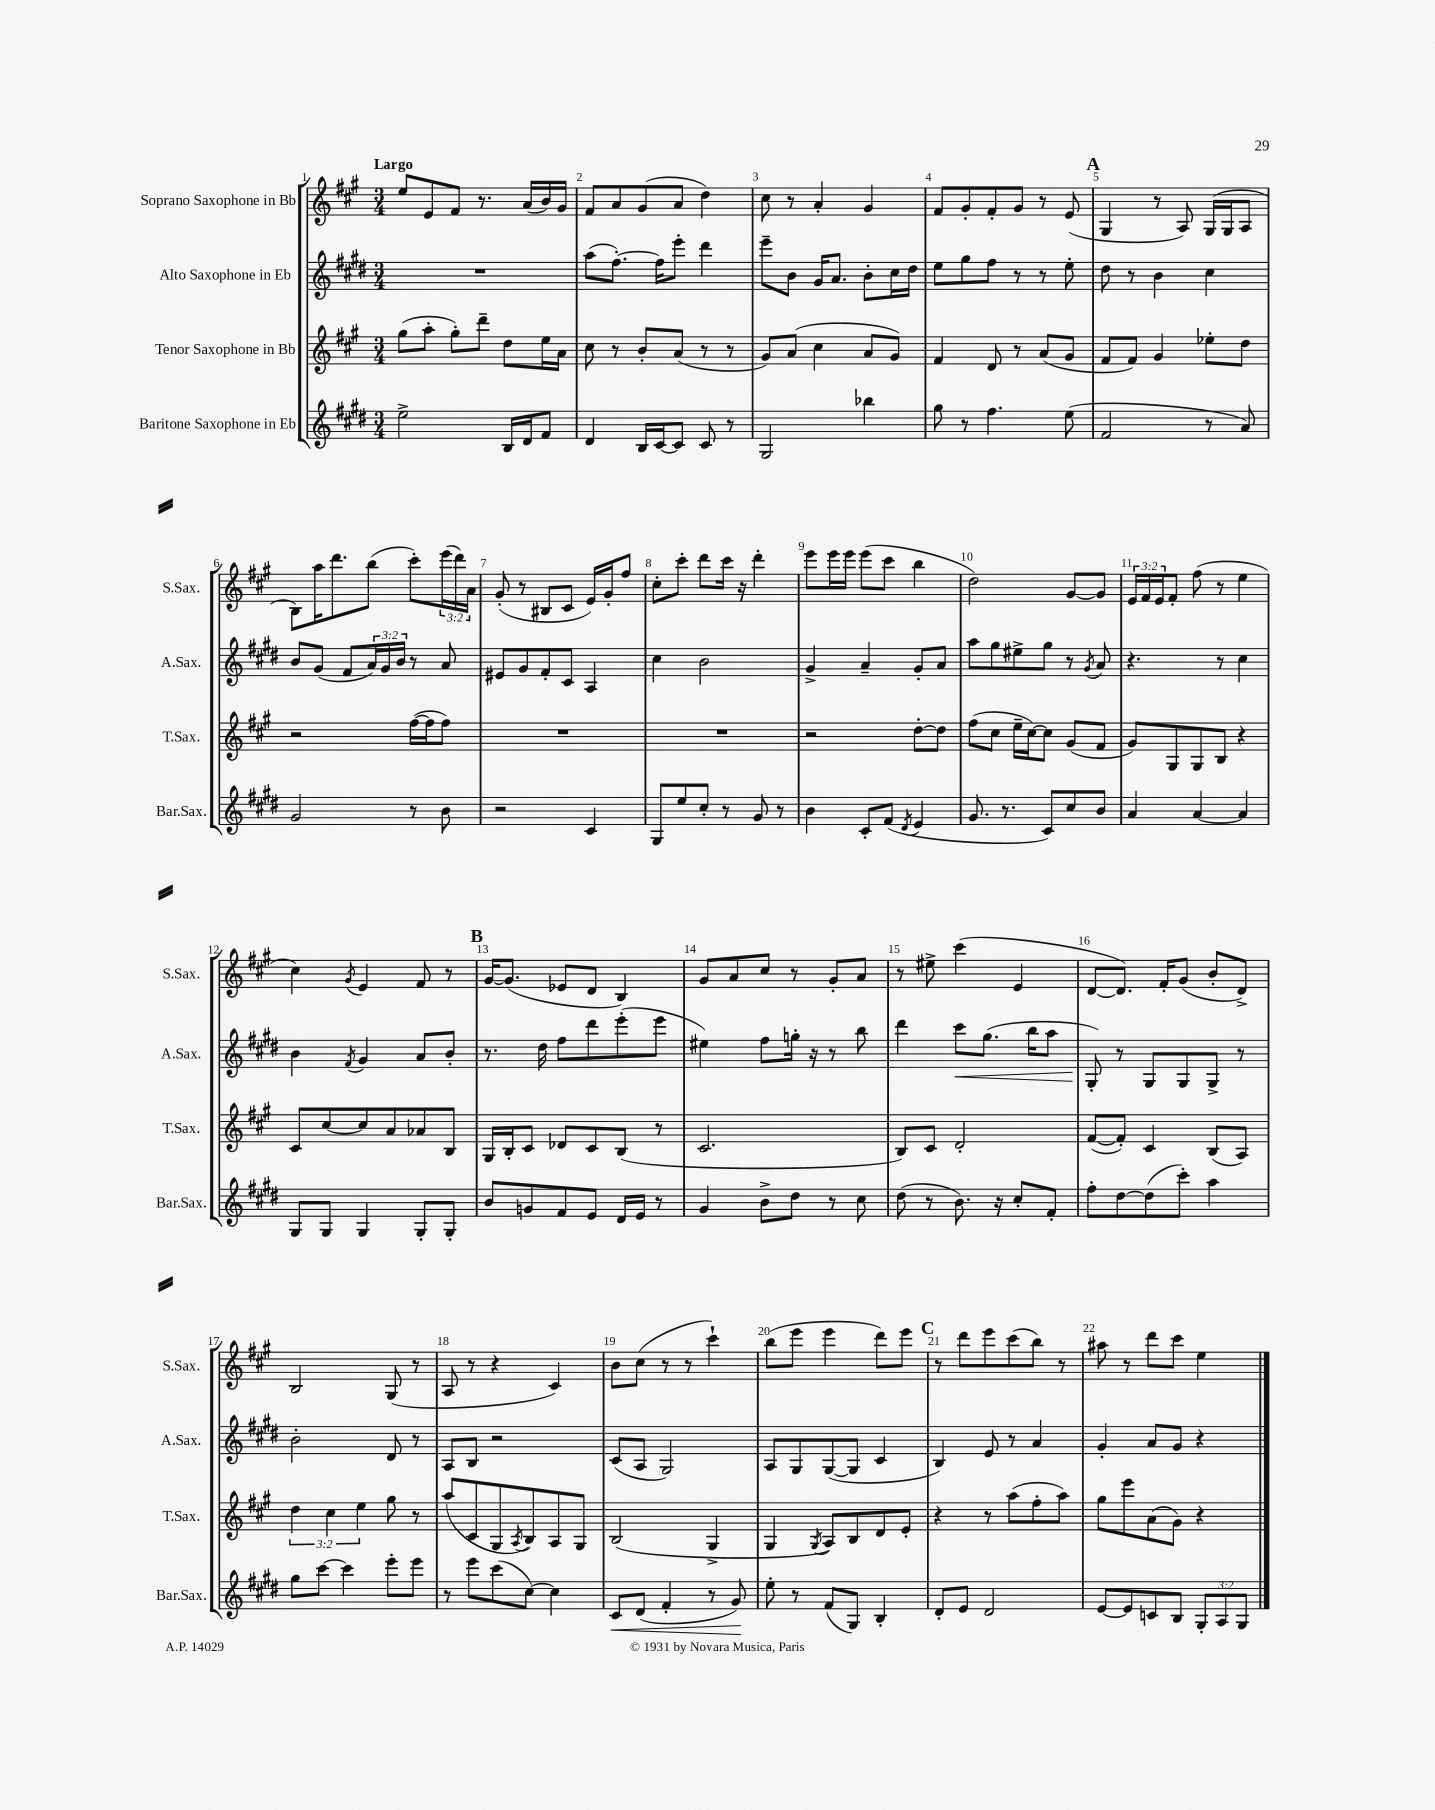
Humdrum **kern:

**kern	**dynam	**kern	**kern	**dynam	**kern
*part4	*part4	*part3	*part2	*part2	*part1
*staff4	*staff4	*staff3	*staff2	*staff2	*staff1
*I"Baritone Saxophone in Eb	*	*I"Tenor Saxophone in Bb	*I"Alto Saxophone in Eb	*	*I"Soprano Saxophone in Bb
*I'Bar.Sax.	*	*I'T.Sax.	*I'A.Sax.	*	*I'S.Sax.
*clefG2	*	*clefG2	*clefG2	*	*clefG2
*k[f#c#g#d#]	*	*k[f#c#g#]	*k[f#c#g#d#]	*	*k[f#c#g#]
*M3/4	*	*M3/4	*M3/4	*	*M3/4
=1	=1	=1	=1	=1	=1
!	!	!	!	!	!LO:TX:a:B:t=Largo
2ee^\	.	(8gg#\L	2.r	.	8ee/L
.	.	8aa'\J	.	.	8e/
.	.	8gg#'\L)	.	.	8f#/J
.	.	8ddd~\J	.	.	8.r
16B/LL	.	8dd\L	.	.	.
16d#/J	.	.	.	.	(16a/LL
8f#/J	.	16ee\L	.	.	16b/)
.	.	16a\JJ	.	.	16g#/JJ
=2	=2	=2	=2	=2	=2
4d#/	.	8cc#\	(8aa\L	.	8f#/L
.	.	8r	[8.ff#'\J)	.	8a/
16B/LL	.	8b'/L	.	.	(8g#/
[16c#/J	.	.	16ff#\KL]	.	.
8c#/J]	.	(8a/J	8eee'\J	.	8a/J
8c#/	.	8r	4ddd#\	.	4dd\)
8r	.	8r	.	.	.
=3	=3	=3	=3	=3	=3
2G#/	.	8g#/L)	8eee~\L	.	8cc#\
.	.	(8a/J	8b\J	.	8r
.	.	4cc#\	16g#/KL	.	4a'/
.	.	.	8.a/J	.	.
4bb-X\	.	8a/L	8b'\L	.	4g#/
.	.	8g#/J)	16cc#\L	.	.
.	.	.	16dd#\JJ	.	.
=4	=4	=4	=4	=4	=4
8gg#\	.	4f#/	8ee\L	.	8f#/L
8r	.	.	8gg#\	.	8g#'/
4.ff#\	.	8d/	8ff#\J	.	8f#'/
.	.	8r	8r	.	8g#/J
.	.	(8a/L	8r	.	8r
(8ee\	.	8g#/J	8ee'\	.	(8e/
!!LO:REH:place=s1:t=A
=5	=5	=5	=5	=5	=5
2f#/	.	8f#/L	8dd#\	.	4G#/
.	.	8f#/J)	8r	.	.
.	.	4g#/	4b\	.	8r
.	.	.	.	.	8A/)
8r	.	8ee-X'\L	4cc#\	.	(16G#/LL
.	.	.	.	.	16G#/J
8a/)	.	8dd\J	.	.	8A/J
!!LO:LB:g=z
=6	=6	=6	=6	=6	=6
2g#/	.	2r	8b/L	.	8B\L)
.	.	.	(8g#/J	.	16aa\K
.	.	.	.	.	8.ddd\
.	.	.	8f#/L	.	.
.	.	.	24a/L)	.	(8bb\J
.	.	.	24g#/	.	.
.	.	.	24b/JJ	.	.
8r	.	([16ff#\LL	8r	.	8ccc#'\L)
.	.	16ff#\J]	.	.	.
8b\	.	8ff#\J)	8a/	.	(24eee\L
.	.	.	.	.	24ddd\)
.	.	.	.	.	24a\JJ
=7	=7	=7	=7	=7	=7
2r	.	2.r	8e#X/L	.	(8g#'/
.	.	.	8g#/	.	8r
.	.	.	8f#'/	.	8B#X/L
.	.	.	8c#/J	.	8c#/J
4c#/	.	.	4A/	.	16e/LL)
.	.	.	.	.	16g#'/J
.	.	.	.	.	8ff#/J
=8	=8	=8	=8	=8	=8
8G#/L	.	2.r	4cc#\	.	8cc#'\L
8ee/	.	.	.	.	8ccc#'\J
8cc#'/J	.	.	2b\	.	8ddd\L
8r	.	.	.	.	16ccc#\Jk
.	.	.	.	.	16r
8g#/	.	.	.	.	4ddd'\
8r	.	.	.	.	.
=9	=9	=9	=9	=9	=9
4b\	.	2r	4g#^/	.	8eee\L
.	.	.	.	.	16eee\L
.	.	.	.	.	16eee\JJ
8c#'/L	.	.	4a~/	.	(8eee\L
(8f#/J	.	.	.	.	8ccc#\J
8qd#/	.	.	.	.	.
4e/	.	[8dd'\L	8g#'/L	.	4bb\
.	.	8dd\J]	8a/J	.	.
=10	=10	=10	=10	=10	=10
8.g#/	.	(8ff#\L	8aa\L	.	2dd\)
.	.	8cc#\J	8gg#\	.	.
8.r	.	.	.	.	.
.	.	16ee~\LL	8ee#X^\	.	.
.	.	[16cc#\J)	.	.	.
8c#/L)	.	8cc#\J]	8gg#\J	.	.
8cc#/	.	(8g#/L	8r	.	[8g#/L
.	.	.	8qg#/	.	.
8b/J	.	8f#/J	8a/	.	8g#/J]
=11	=11	=11	=11	=11	=11
4a/	.	8g#/L)	4.r	.	24e/LL
.	.	.	.	.	24f#/
.	.	.	.	.	24e/J
.	.	8G#/	.	.	8f#'/J
[4a/	.	8G#/	.	.	(8ff#\
.	.	8B/J	8r	.	8r
4a/]	.	4r	4cc#\	.	4ee\
!!LO:LB:g=z
=12	=12	=12	=12	=12	=12
8G#/L	.	8c#/L	4b\	.	4cc#\)
8G#/J	.	[8cc#/	.	.	.
.	.	.	8qf#/	.	8qg#/
4G#/	.	8cc#/]	4g#/	.	4e/
.	.	8a/	.	.	.
8G#'/L	.	8a-X/	8a/L	.	8f#/
8G#'/J	.	8B/J	8b'/J	.	8r
!!LO:REH:place=s1:t=B
=13	=13	=13	=13	=13	=13
8b/L	.	16G#/LL	8.r	.	[16g#/KL
.	.	16B'/J	.	.	(8.g#/J]
8gn/	.	8c#/J	.	.	.
.	.	.	16dd#\	.	.
8f#/	.	8d-X/L	8ff#\L	.	8e-X/L
8e/J	.	8c#/	8ddd#\	.	8d/J
16d#/LL	.	(8B/J	(8eee'\	.	4B/)
16e/JJ	.	.	.	.	.
8r	.	8r	8eee\J	.	.
=14	=14	=14	=14	=14	=14
4g#/	.	2.c#/	4ee#X\)	.	8g#/L
.	.	.	.	.	8a/
8b^\L	.	.	8ff#\L	.	8cc#/J
8dd#\J	.	.	16ggn'\Jk	.	8r
.	.	.	16r	.	.
8r	.	.	8r	.	8g#'/L
8cc#\	.	.	8bb\	.	8a/J
=15	=15	=15	=15	=15	=15
(8dd#\	.	8B/L)	4ddd#\	.	8r
8r	.	8c#/J	.	.	8ee#X^\
!	!	!	!	!LO:HP:b	!
8.b\)	.	2d'/	8ccc#\L	<	(4ccc#\
.	.	.	(8.gg#\J	.	.
16r	.	.	.	.	.
8cc#'/L	.	.	.	.	4e/
.	.	.	16bb\KL	.	.
8f#'/J	.	.	8aa\J	.	.
=16	=16	=16	=16	=16	=16
8ff#'\L	.	([8f#/L	8G#'/)	.	[8d/L
[8dd#\	.	8f#'/J])	8r	[	8.d/J])
(8dd#\]	.	4c#/	8G#/L	.	.
.	.	.	.	.	16f#'/KL
8ccc#'\J)	.	.	8G#/	.	(8g#/J
4aa\	.	(8B/L	8G#^/J	.	8b'/L
.	.	8A/J)	8r	.	8d^/J)
!!LO:LB:g=z
=17	=17	=17	=17	=17	=17
8gg#\L	.	6dd\	2b'\	.	2B/
[8ccc#\J	.	.	.	.	.
.	.	6cc#\	.	.	.
4ccc#\]	.	.	.	.	.
.	.	6ee\	.	.	.
8eee'\L	.	8gg#\	8d#/	.	(8G#/
8eee\J	.	8r	8r	.	8r
=18	=18	=18	=18	=18	=18
8r	.	(8aa/L	8A/L	.	8A/
8eee\L	.	8c#/	8B/J	.	8r
(8ccc#\	.	8G#/	2r	.	4r
.	.	8qA/	.	.	.
[8cc#\J)	.	8B/)	.	.	.
4cc#\]	.	8A/	.	.	4c#/)
.	.	8G#/J	.	.	.
=19	=19	=19	=19	=19	=19
!	!LO:HP:b	!	!	!	!
8c#/L	<	(2B/	(8c#/L	.	8b\L
(8d#/J	.	.	8A/J	.	(8cc#\J
4f#'/	.	.	2G#/)	.	8r
.	.	.	.	.	8r
8r	.	4G#^/	.	.	4ccc#`\)
8g#/)	.	.	.	.	.
.	[	.	.	.	.
=20	=20	=20	=20	=20	=20
8ee'\	.	4G#/	8A/L	.	(8bb\L
8r	.	.	8G#/	.	8eee\J
.	.	8qG#/	.	.	.
(8f#/L	.	8A/L)	([8G#/	.	4eee\
8G#/J)	.	8B/	8G#/J]	.	.
4B'/	.	8d/	4c#/	.	8ddd\L)
.	.	8e'/J	.	.	8eee\J
!!LO:REH:place=s1:t=C
=21	=21	=21	=21	=21	=21
8d#'/L	.	4r	4B/)	.	8r
8e/J	.	.	.	.	8ddd\L
2d#/	.	8r	8e/	.	8eee\
.	.	(8aa\L	8r	.	(8ccc#\
.	.	8ff#'\	4a/	.	8bb\J)
.	.	8aa\J)	.	.	8r
=22	=22	=22	=22	=22	=22
[8e/L	.	8gg#\L	4g#'/	.	8aa#X\
8e/]	.	8eee\	.	.	8r
8cn/	.	(8a\	8a/L	.	8ddd\L
8B/J	.	8g#\J)	8g#/J	.	8ccc#\J
12G#'/L	.	4r	4r	.	4ee\
12A/	.	.	.	.	.
12G#/J	.	.	.	.	.
==	==	==	==	==	==
*-	*-	*-	*-	*-	*-
